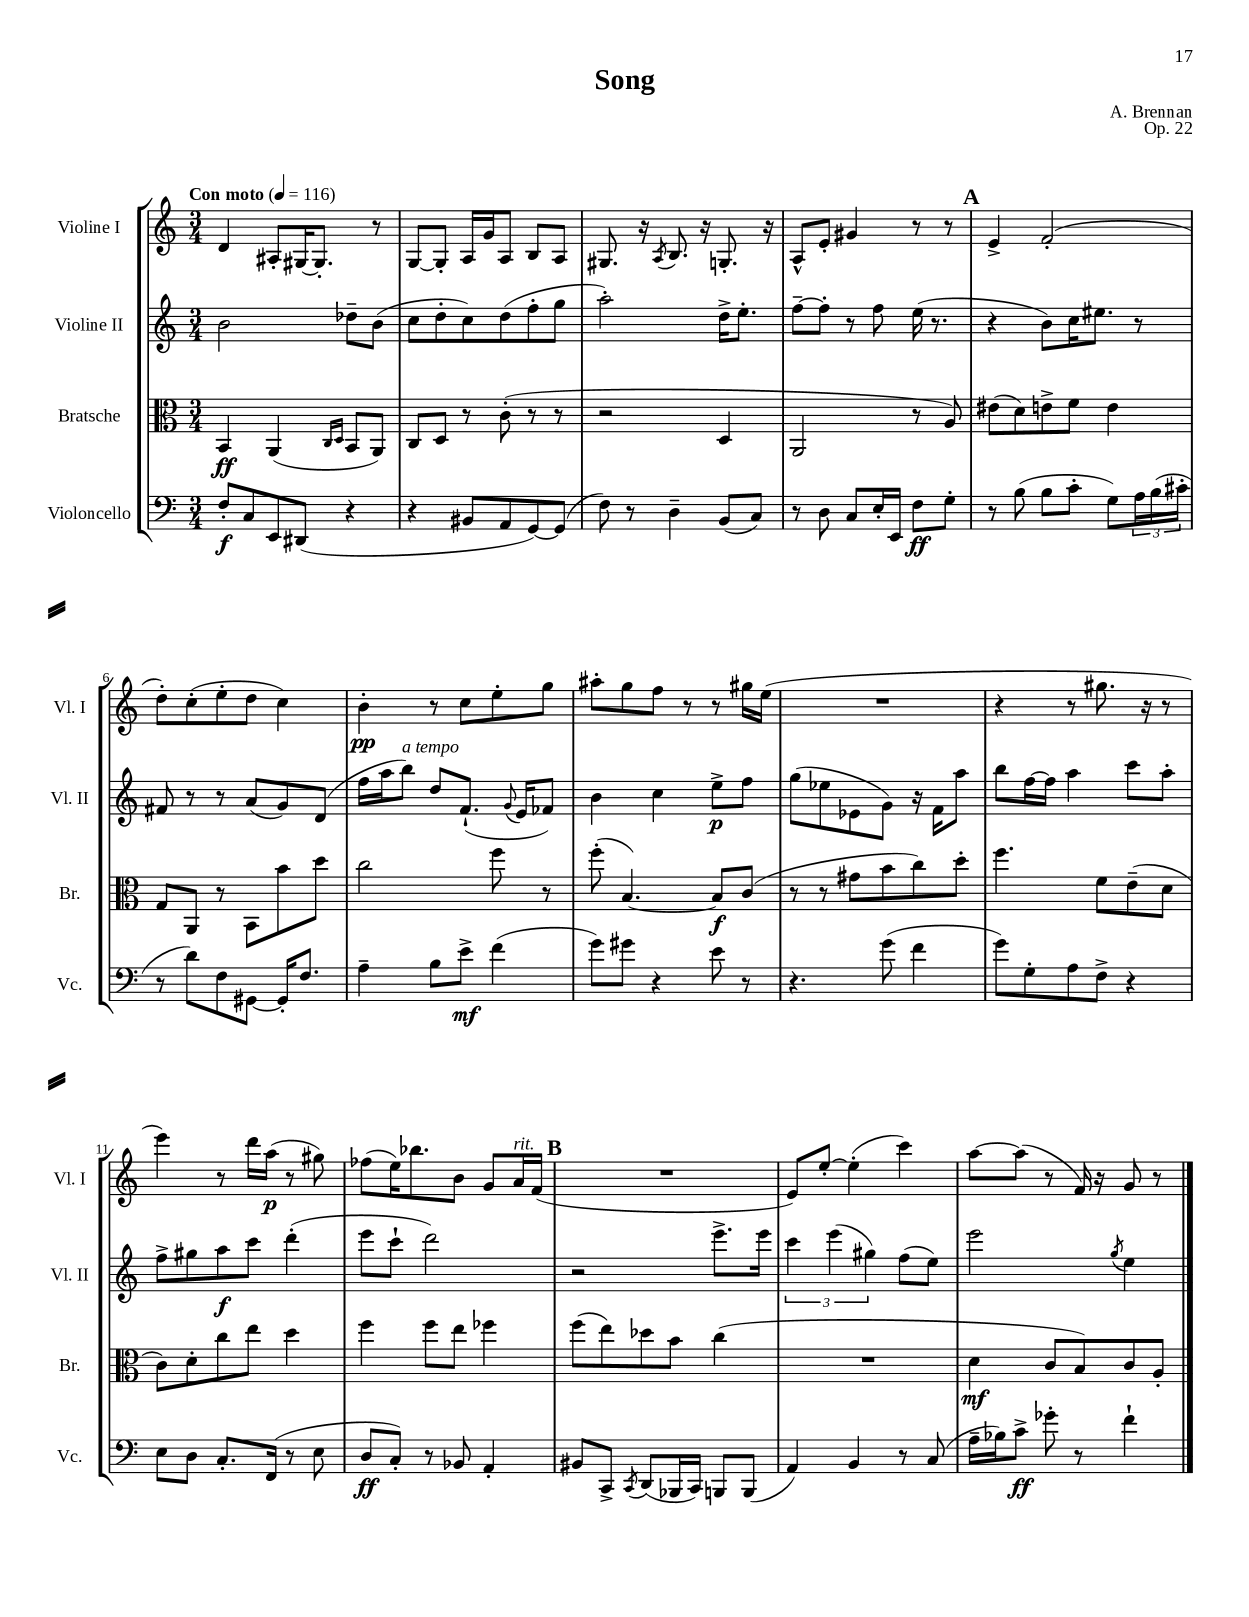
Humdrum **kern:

**kern	**kern	**kern	**kern
*staff4	*staff3	*staff2	*staff1
*clefF4	*clefC3	*clefG2	*clefG2
*k[]	*k[]	*k[]	*k[]
*M3/4	*M3/4	*M3/4	*M3/4
*MM116	*MM116	*MM116	*MM116
8F'	4BB	2b	4d
8C	.	.	.
8EE	(4AA	.	8A#'
(8DD#	.	.	[16G#
.	.	.	8.G#']
.	16qqC	.	.
.	16qqD	.	.
4r	8BB	8dd-~	.
.	8AA)	(8b	8r
=	=	=	=
4r	8C	8cc	[8G
.	8D	8dd'	8G']
8BB#	8r	8cc)	16A
.	.	.	16g
8AA	(8c'	(8dd	8A
[8GG)	8r	8ff'	8B
(8GG]	8r	8gg	8A
=	=	=	=
8F)	2r	2aa')	8.G#
8r	.	.	.
.	.	.	16r
.	.	.	8qA
4D~	.	.	8.B
.	.	.	16r
(8BB	4D	16dd^	8.G'
.	.	8.ee'	.
8C)	.	.	.
.	.	.	16r
=	=	=	=
8r	2AA	[8ff~	8A^^
8D	.	8ff']	8e'
8C	.	8r	4g#
16E'	.	8ff	.
16EE	.	.	.
8F	8r	(16ee	8r
.	.	8.r	.
8G'	8A)	.	8r
=	=	=	=
8r	(8e#	4r	4e^
(8B	8d)	.	.
8B	8e^	8b)	(2f'
8c'	8f	16cc	.
.	.	8.ee#	.
8G)	4e	.	.
24A	.	8r	.
(24B	.	.	.
24c#'	.	.	.
=	=	=	=
8r	8G	8f#	8dd')
8d)	8AA	8r	(8cc'
8F	8r	8r	8ee'
[8GG#	8BB	(8a	8dd
16GG#']	8b	8g)	4cc)
8.F	.	.	.
.	8dd	(8d	.
=	=	=	=
4A~	2cc	16ff	4b'
.	.	16aa	.
.	.	8bb)	.
8B	.	8dd	8r
8e^	.	(8.f`	8cc
(4f	8ff	.	8ee'
.	.	8qqg	.
.	.	16e	.
.	8r	8f-)	8gg
=	=	=	=
8g)	(8ff'	4b	8aa#'
8g#	[4.B)	.	8gg
4r	.	4cc	8ff
.	.	.	8r
8e	8B]	8ee^	8r
8r	(8c	8ff	16gg#
.	.	.	(16ee
=	=	=	=
4.r	8r	(8gg	2.r
.	8r	8ee-	.
.	8g#	8e-	.
(8g	8b	8g)	.
4f	8cc)	16r	.
.	.	16f	.
.	8dd'	8aa	.
=	=	=	=
8g)	4.ff	8bb	4r
8G'	.	[16ff	.
.	.	16ff]	.
8A	.	4aa	8r
8F^	8f	.	8.gg#
4r	(8e~	8ccc	.
.	.	.	16r
.	8d	8aa'	8r
=	=	=	=
8E	8c)	8ff^	4eee)
8D	8d'	8gg#	.
8.C'	8cc	8aa	8r
.	8ee	8ccc	16ddd
(16FF	.	.	(16aa
8r	4dd	(4ddd'	8r
8E	.	.	8gg#)
=	=	=	=
8D	4ff	8eee	(8ff-
8C')	.	8ccc`	16ee)
.	.	.	8.bb-
8r	8ff	2ddd)	.
8BB-	8ee	.	8b
4AA'	4ff-	.	8g
.	.	.	16a
.	.	.	(16f
=	=	=	=
8BB#	(8ff	2r	2.r
8CC^	8ee)	.	.
8qCC	.	.	.
(8DD	8dd-	.	.
16BBB-	8b	.	.
16CC)	.	.	.
8BBB	(4cc	8.eee^	.
(8BBB	.	.	.
.	.	16eee	.
=	=	=	=
4AA)	2.r	6ccc	8e)
.	.	.	[8ee'
.	.	(6eee	.
4BB	.	.	(4ee']
.	.	6gg#)	.
8r	.	(8ff	4ccc)
(8C	.	8ee)	.
=	=	=	=
16A~	4d	2eee	[8aa
16B-)	.	.	.
8c^	.	.	(8aa]
8g-'	8c	.	8r
8r	8B)	.	16f)
.	.	.	16r
.	.	8qgg	.
4f`	8c	4ee	8g
.	8A'	.	8r
==	==	==	==
*-	*-	*-	*-
